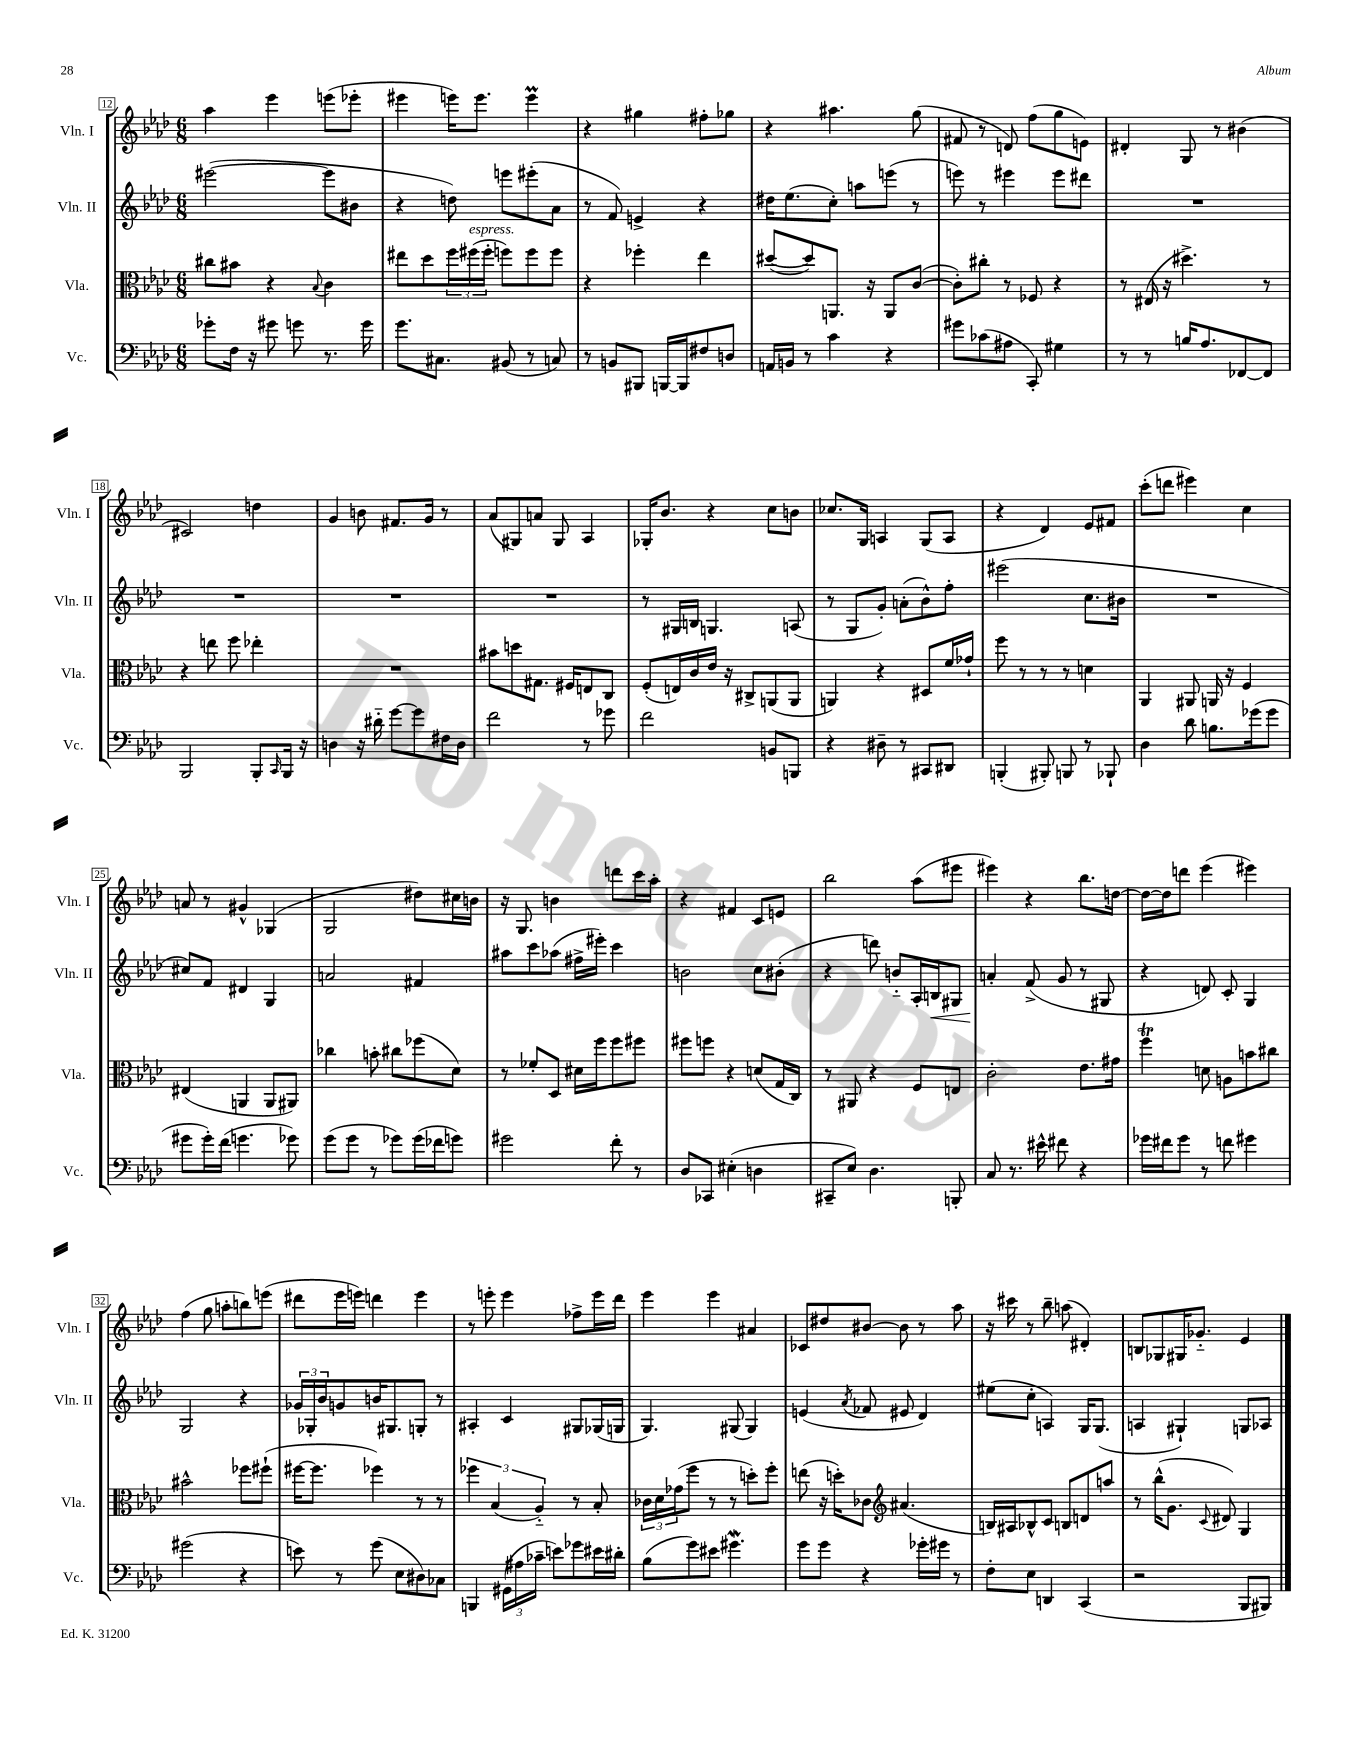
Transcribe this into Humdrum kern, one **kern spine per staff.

**kern	**kern	**kern	**kern
*staff4	*staff3	*staff2	*staff1
*clefF4	*clefC3	*clefG2	*clefG2
*k[b-e-a-d-]	*k[b-e-a-d-]	*k[b-e-a-d-]	*k[b-e-a-d-]
*M6/8	*M6/8	*M6/8	*M6/8
8g-'	8cc#	([2eee#	4aa-
16F	8b#	.	.
16r	.	.	.
8g#	4r	.	4eee-
8g	.	.	.
.	8qqB-	.	.
8.r	4c	8eee#]	(8eee
.	.	8b#	8eee-'
16g	.	.	.
=	=	=	=
8.g	8ee#	4r	4eee#
.	8dd-	.	.
8.C#	.	.	.
.	24ff	8dd)	16eee)
.	(24ff#	.	.
.	.	.	8.eee
.	24ff#'	.	.
(8BB#	8ff)	8eee	.
8r	8ff	(8eee#'	4eee
8C)	8ff	8a-	.
=	=	=	=
8r	4r	8r	4r
8BB	.	8f)	.
8BBB#	4ff-'	4e^	4gg#
[16BBB	.	.	.
16BBB]	.	.	.
8F#	4ee-	4r	8ff#'
8D	.	.	8gg-
=	=	=	=
16AA	([8dd#	16dd#	4r
16BB	.	(8.ee-	.
8r	8dd#])	.	.
4c	8.AA	8cc')	4.aa#
.	.	8aa	.
.	16r	.	.
4r	8AA	(8eee	.
.	([8c	8r	(8gg
=	=	=	=
8g#	8c'])	8eee)	8f#
(8c-	8cc#'	8r	8r
8A#	8r	4eee#	8d)
8CC')	8F-	.	(8ff
4G#	4r	8eee#	8gg
.	.	8ddd#	8e)
=	=	=	=
8r	8r	2.r	4d#'
8r	(16E#	.	.
.	16r	.	.
16B	4.dd#^)	.	8G
8.A-	.	.	.
.	.	.	8r
[8FF-	.	.	(4b#
8FF-]	8r	.	.
=	=	=	=
2BBB-	4r	2.r	2c#)
.	8ee	.	.
.	8ff	.	.
8BBB-'	4ee-'	.	4dd
16qqCC	.	.	.
16BBB-	.	.	.
16r	.	.	.
=	=	=	=
4D	2.r	2.r	4g
16r	.	.	8b
16d#'~	.	.	.
[8g	.	.	8.f#
8g]	.	.	.
.	.	.	16g
16F#	.	.	8r
16D	.	.	.
=	=	=	=
2f	8b#	2.r	(8a-
.	8dd	.	8G#)
.	8.G#	.	8a
.	.	.	8G#
.	16F#	.	.
8r	8E	.	4A-
8g-	8C	.	.
=	=	=	=
2f	(8F'	8r	16G-'
.	.	.	8.b-
.	16E)	16G#	.
.	16c	16B	.
.	16e-	4.G	4r
.	16r	.	.
.	8C#^	.	.
8BB	(8AA	.	8cc
8BBB	8AA	(8A	8b
=	=	=	=
4r	4AA)	8r	8.cc-
.	.	8G	.
.	.	.	16G
8D#~	4r	8g')	4A
8r	.	(8a'	.
8CC#	8D#	8b-^^)	(8G
8DD#	16f	8ff'	8A
.	16g-`	.	.
=	=	=	=
(4BBB'	8ff	(2eee#	4r
.	8r	.	.
8BBB#')	8r	.	4d-)
8BBB	8r	.	.
8r	4d	8.cc	8e-
8BBB-`	.	.	8f#
.	.	16b#	.
=	=	=	=
4D-	4AA-	2.r	(8ccc'
.	.	.	8ddd
8d-	8AA#	.	4eee#)
8.B	16AA	.	.
.	16r	.	.
.	4F	.	4cc
(16g-	.	.	.
8g-	.	.	.
=	=	=	=
8g#	(4E#	8cc#)	8a
16g#')	.	8f	8r
(16f	.	.	.
4.g	4AA	4d#	4g#^^
.	8AA	4G	(4G-
8g-)	8AA#)	.	.
=	=	=	=
(8g	4cc-	2a	2G
8g	.	.	.
8r	8b'	.	.
8g-)	8cc#	.	.
(16g-	(8ff-	4f#	8dd#)
16f-	.	.	.
8g)	8d-)	.	16cc#
.	.	.	16b
=	=	=	=
2g#	8r	8aa#	16r
.	.	.	8.G
.	8f-'	8ccc	.
.	8D-	(8aa-	4b
.	16d#	16ff#^	.
.	16ff	16eee#')	.
8f'	8ff	4ccc	8ddd
8r	8ff#	.	16ccc
.	.	.	16aa-'
=	=	=	=
8D-	8ff#	2b	4r
8CC-	8ff	.	.
(4E#'	4r	.	4f#
4D	(8d	8cc	8c
.	16G	(8b#'	8e
.	16C)	.	.
=	=	=	=
8CC#~	8r	4r	2bb-
8E-)	8AA#	.	.
4.D-	4r	8ddd)	.
.	.	8b'~	.
.	8F	16A-'	(8aa-
.	.	16B	.
8BBB'	8E	8G#	8eee#
=	=	=	=
8C	2c'	4a'	4eee#)
8.r	.	.	.
.	.	(8f^	4r
16e#^^	.	.	.
8f#	.	8g	.
4r	8.e-	8r	8.bb-
.	.	8G#	.
.	16g#	.	[16dd
=	=	=	=
16g-	4ff	4r	16dd_
16f#	.	.	16dd]
8g-	.	.	8ddd
8r	8d	8d)	(4eee-
8f	8A	8c'	.
4g#	8b	4G	4eee#)
.	8cc#	.	.
=	=	=	=
(2g#	2b#^^	2G	(4ff
.	.	.	8gg
.	.	.	8aa'
4r	8ff-	4r	8bb)
.	(8ff#`	.	(8eee
=	=	=	=
8e)	[16ff#	24g-	8ddd#
.	.	24G-'	.
.	8.ff#]	.	.
.	.	24b-	.
8r	.	8g	16eee-
.	.	.	16eee)
(8g	4ff-)	16b	4ddd
.	.	8.G#	.
8E-	.	.	.
8D#)	8r	8G'	4eee
8C-	8r	8r	.
=	=	=	=
4BBB	6ff-	4A#'	8r
.	.	.	8eee'
.	(6B-	.	.
(24GG#	.	4c	4eee
24A#	.	.	.
24c-~	6A-'~)	.	.
8e)	.	.	.
8g-	8r	8G#	8ff-^
16e#	8B-'	(16G-	16eee
16d#'	.	16G	16ddd-
=	=	=	=
(8B-	24c-	4.G)	4eee-
.	24d-	.	.
.	(24g-	.	.
8g)	8ff	.	.
8e#	8r	.	4eee-
4.g#	8r	(8G#	.
.	8dd')	4G#)	4a#
.	8ff'	.	.
=	=	=	=
8g	(8ee	(4e	8c-
8g	16r	.	8dd#
.	16dd')	.	.
.	.	8qa-	.
4r	8c-	8f-	[8b#
*	*clefG2	*	*
.	(4.a#	8e#	8b#]
16g-'	.	4d-)	8r
16g#	.	.	.
8r	.	.	8aa-
=	=	=	=
8F'	16B)	(8ee#	16r
.	16A#	.	16ccc#
8E-	8B-^^	8cc'	8r
4DD	8c	4A)	8bb-~
.	8B	.	(8aa
(4CC	8d	16G	4d#')
.	.	(8.G	.
.	8aa	.	.
=	=	=	=
2r	8r	4A	8B
.	(16bb-^^	.	8G-
.	8.g	.	.
.	.	4G#`)	16G#
.	.	.	8.g-'~
.	8qqc	.	.
.	8d#)	.	.
8BBB-	4G	8G	4e-
8BBB#)	.	8A-	.
==	==	==	==
*-	*-	*-	*-
